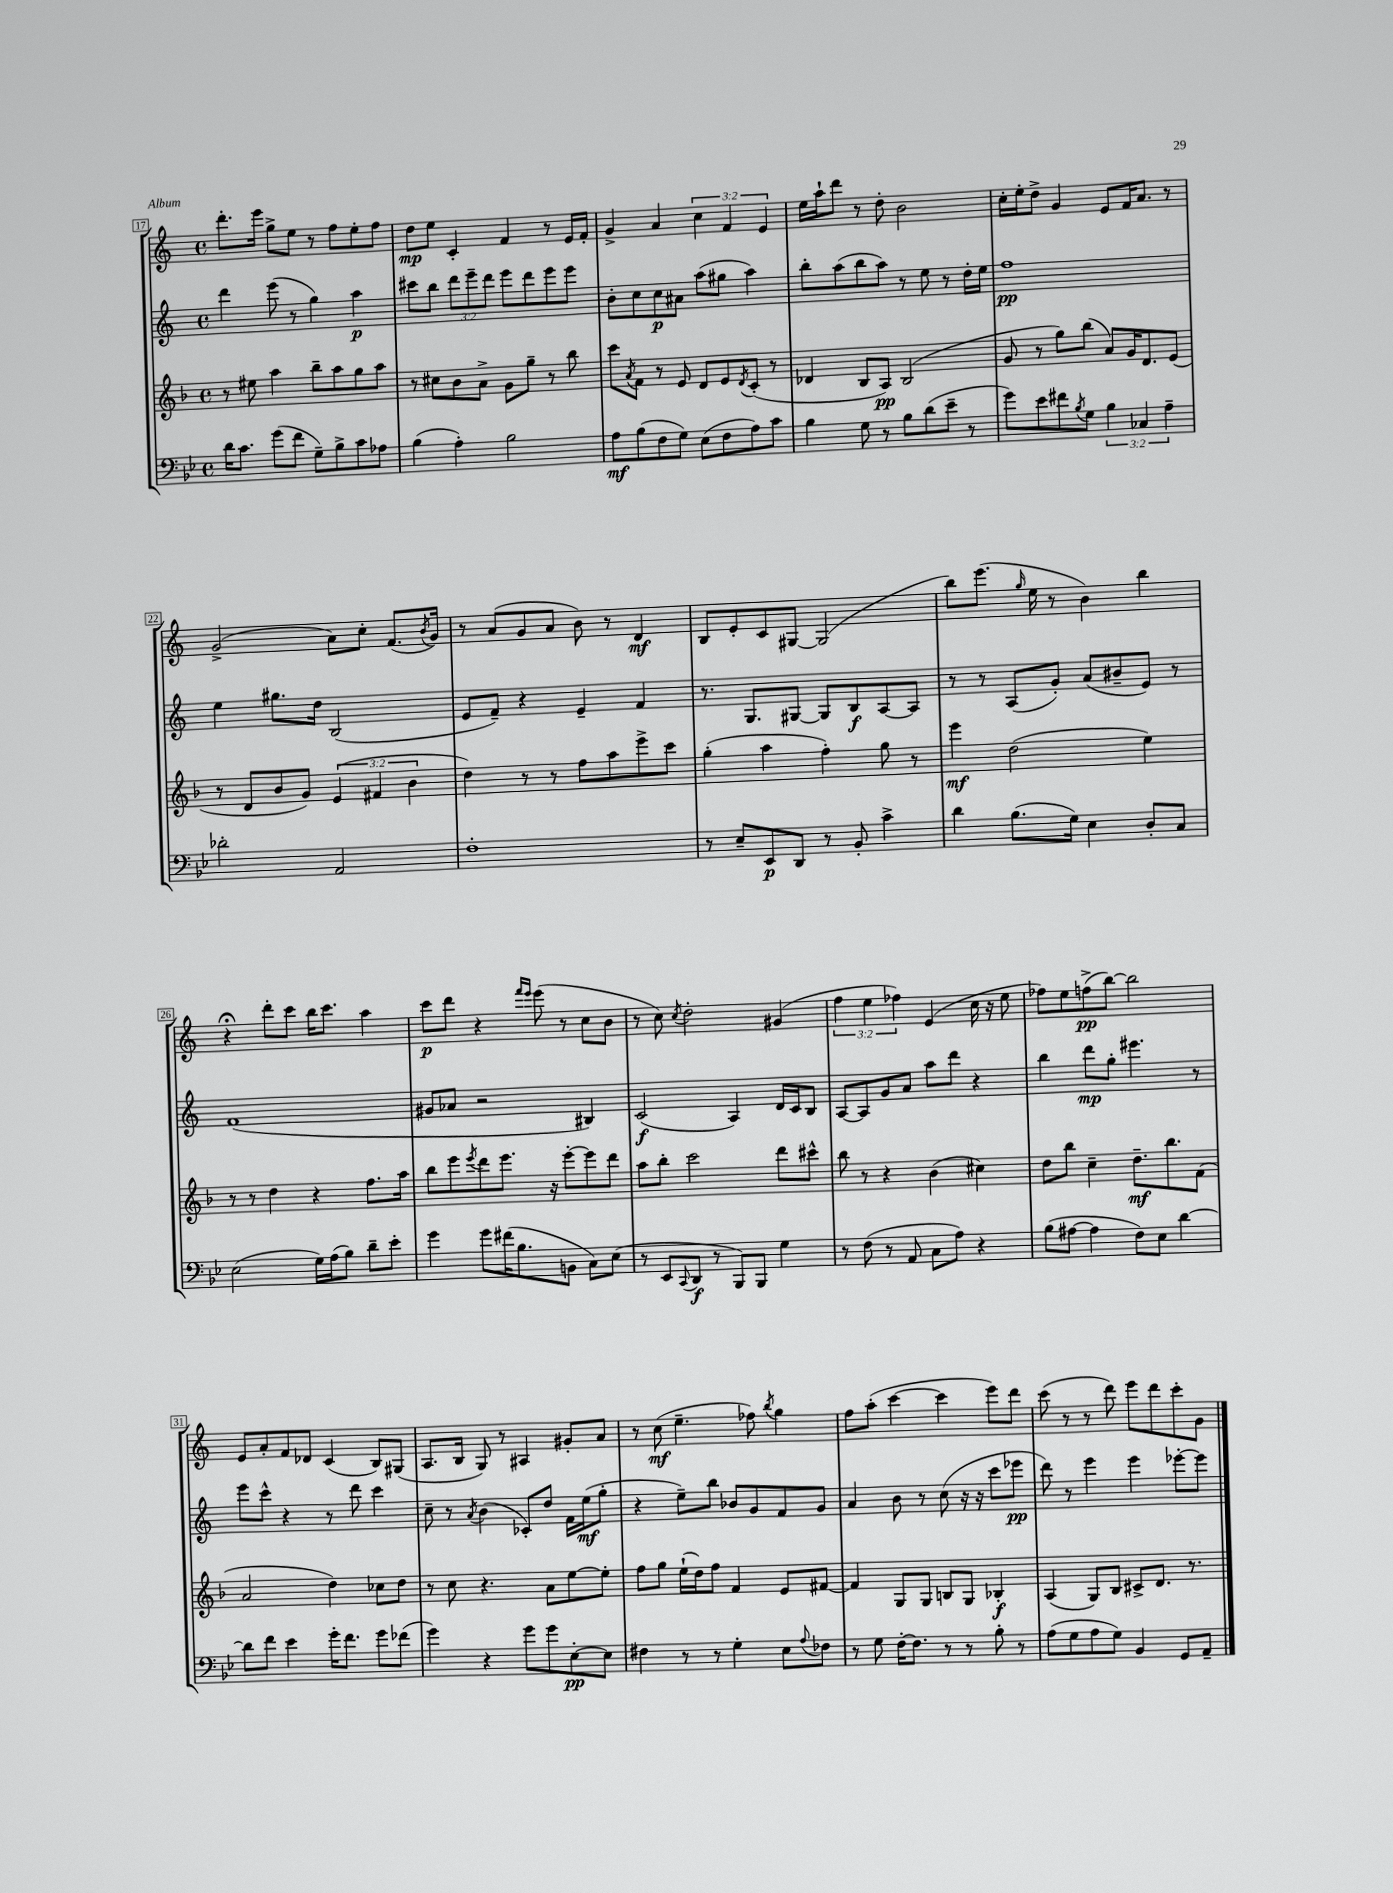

**kern	**dynam	**kern	**dynam	**kern	**dynam	**kern	**dynam
*part4	*part4	*part3	*part3	*part2	*part2	*part1	*part1
*staff4	*staff4	*staff3	*staff3	*staff2	*staff2	*staff1	*staff1
*clefF4	*	*clefG2	*	*clefG2	*	*clefG2	*
*k[b-e-]	*	*k[b-]	*	*k[]	*	*k[]	*
*M4/4	*	*M4/4	*	*M4/4	*	*M4/4	*
*met(c)	*	*met(c)	*	*met(c)	*	*met(c)	*
=17	=17	=17	=17	=17	=17	=17	=17
16d\KL	.	8r	.	4ddd\	.	8.ddd'\L	.
8.c\J	.	.	.	.	.	.	.
.	.	8ee#X\	.	.	.	.	.
.	.	.	.	.	.	16eee\Jk	.
(8g\L	.	4aa\	.	(8eee\	.	8gg^\L	.
8f\J	.	.	.	8r	.	8ee\J	.
8G~\L)	.	8bb-~\L	.	4gg\)	.	8r	.
8B-^\	.	8aa\	.	.	.	8ff\L	.
8c\	.	8gg\	.	4aa\	p	8ee'\	.
8A-X\J	.	8aa\J	.	.	.	8ff\J	.
=18	=18	=18	=18	=18	=18	=18	=18
(4B-\	.	8r	.	8ccc#X\L	.	8dd\L	mp
.	.	8cc#X\L	.	8bb\J	.	8ee\J	.
4A'\)	.	8b-\	.	12ddd\L	.	4c'/	.
.	.	.	.	12eee~\	.	.	.
.	.	8a^\J	.	.	.	.	.
.	.	.	.	12ddd\J	.	.	.
2B-\	.	8g\L	.	8eee\L	.	4f/	.
.	.	8gg~\J	.	8ddd\	.	.	.
.	.	8r	.	8eee\	.	8r	.
.	.	8bb-\	.	8eee\J	.	16e/LL	.
.	.	.	.	.	.	16f'/JJ	.
=19	=19	=19	=19	=19	=19	=19	=19
8A\L	mf	8ccc\L	.	8b'\L	.	4g^/	.
.	.	8qa/	.	.	.	.	.
(8B-\	.	8f\J	.	8cc\	.	.	.
8F\	.	8r	.	8cc\	p	4a/	.
8G\J)	.	8e/	.	8a#X\J	.	.	.
(8E-\L	.	8d/L	.	(8aa\L	.	6cc\	.
8F\	.	8e/	.	8gg#X\J	.	.	.
.	.	.	.	.	.	6f/	.
.	.	8qd/	.	.	.	.	.
8A\)	.	(8c'/J	.	4aa\)	.	.	.
.	.	.	.	.	.	6e/	.
8c\J	.	8r	.	.	.	.	.
=20	=20	=20	=20	=20	=20	=20	=20
4B-\	.	4d-X/	.	8bb'\L	.	16ee\LL	.
.	.	.	.	.	.	16aa`\J	.
.	.	.	.	(8aa\	.	8ddd\J	.
8G\	.	8B-/L	.	8bb\	.	8r	.
8r	.	8A/J)	pp	8aa\J)	.	8dd'\	.
8B-\L	.	(2B-/	.	8r	.	2b\	.
(8d\	.	.	.	8ee\	.	.	.
8e-~\J	.	.	.	8r	.	.	.
8r	.	.	.	16dd'\LL	.	.	.
.	.	.	.	16ee\JJ	.	.	.
=21	=21	=21	=21	=21	=21	=21	=21
8g\L)	.	8g/	.	1ff	pp	16cc'\LL	.
.	.	.	.	.	.	16ee'\J	.
8e-\	.	8r	.	.	.	8dd^\J	.
8f#X\	.	8gg\L)	.	.	.	4g/	.
8qB-/	.	.	.	.	.	.	.
8G\J	.	(8bb-\J	.	.	.	.	.
6B-\	.	8a/L)	.	.	.	8e/L	.
.	.	16g/K	.	.	.	16f/K	.
6C-X/	.	.	.	.	.	.	.
.	.	8.d/	.	.	.	8.a/J	.
6A~\	.	.	.	.	.	.	.
.	.	(8e/J	.	.	.	8r	.
!!LO:LB:g=z
=22	=22	=22	=22	=22	=22	=22	=22
2d-X'\	.	8r	.	4ee\	.	(2g^/	.
.	.	8d/L	.	.	.	.	.
.	.	8b-/	.	8.gg#X\L	.	.	.
.	.	8g/J)	.	.	.	.	.
.	.	.	.	16dd\Jk	.	.	.
2AA/	.	(6e/	.	(2B/	.	8a\L)	.
.	.	.	.	.	.	8cc'\J	.
.	.	6f#X/	.	.	.	.	.
.	.	.	.	.	.	(8.f/L	.
.	.	6b-\	.	.	.	.	.
.	.	.	.	.	.	8qb/	.
.	.	.	.	.	.	16g/Jk)	.
=23	=23	=23	=23	=23	=23	=23	=23
1F'	.	4dd\)	.	8e/L	.	8r	.
.	.	.	.	8f~/J)	.	(8a/L	.
.	.	8r	.	4r	.	8g/	.
.	.	8r	.	.	.	8a/J	.
.	.	8ff\L	.	4e~/	.	8b\)	.
.	.	8aa\	.	.	.	8r	.
.	.	8eee^\	.	4f/	.	4d/	mf
.	.	8ccc\J	.	.	.	.	.
=24	=24	=24	=24	=24	=24	=24	=24
8r	.	(4gg'\	.	8.r	.	8B/L	.
8E-~/L	.	.	.	.	.	8e'/	.
.	.	.	.	8.G/L	.	.	.
8EE-/	p	4aa\	.	.	.	8c/	.
8DD/J	.	.	.	[8G#X/J	.	[8G#X/J	.
8r	.	4ff'\)	.	8G#/L]	.	(2G#/]	.
8BB-'/	.	.	.	8B/	f	.	.
4c^\	.	8gg\	.	[8A/	.	.	.
.	.	8r	.	8A/J]	.	.	.
=25	=25	=25	=25	=25	=25	=25	=25
4d\	.	4eee\	mf	8r	.	8bb\L)	.
.	.	.	.	8r	.	(8.eee\J	.
(8.B-\L	.	(2dd\	.	(8A/L	.	.	.
.	.	.	.	.	.	16qqgg/	.
.	.	.	.	.	.	16ee\	.
.	.	.	.	8g'/J)	.	8r	.
16G\Jk)	.	.	.	.	.	.	.
4E-\	.	.	.	(8a/L	.	4b\)	.
.	.	.	.	8b#X~/	.	.	.
8D'/L	.	4ee\)	.	8e/J)	.	4bb\	.
8C/J	.	.	.	8r	.	.	.
!!LO:LB:g=z
=26	=26	=26	=26	=26	=26	=26	=26
(2E-\	.	8r	.	(1f	.	4r;<	.
.	.	8r	.	.	.	.	.
.	.	4dd\	.	.	.	8ddd'\L	.
.	.	.	.	.	.	8ccc\J	.
16G\LL)	.	4r	.	.	.	16bb\KL	.
(16A\J	.	.	.	.	.	8.ccc\J	.
8B-\J)	.	.	.	.	.	.	.
8d~\L	.	8.ff\L	.	.	.	4aa\	.
8e-'\J	.	.	.	.	.	.	.
.	.	16aa\Jk	.	.	.	.	.
=27	=27	=27	=27	=27	=27	=27	=27
4g\	.	8bb-\L	.	8g#X/L	.	8ccc\L	p
.	.	8eee\	.	8a-X/J	.	8ddd\J	.
.	.	8qeee/	.	.	.	.	.
8g\L	.	8ddd\	.	2r	.	4r	.
(16f#X\K	.	8.eee\J	.	.	.	.	.
8.B-\	.	.	.	.	.	.	.
.	.	.	.	.	.	16qqfff/LL	.
.	.	.	.	.	.	16qqeee/JJ	.
.	.	.	.	.	.	(8eee\	.
.	.	16r	.	.	.	.	.
8BBn\J	.	[8eee'\L	.	.	.	8r	.
8C\L)	.	8eee\]	.	4B#X/)	.	8cc\L	.
(8E-\J	.	8ddd\J	.	.	.	8b\J	.
=28	=28	=28	=28	=28	=28	=28	=28
8r	.	8aa\L	.	(2c/	f	8r	.
8EE-/L	.	8bb-'\J	.	.	.	8cc\)	.
8qqCC/	.	.	.	.	.	8qcc/	.
8DD/J	f	2ccc\	.	.	.	2dd'\	.
8r	.	.	.	.	.	.	.
8BBB-/L)	.	.	.	4A/)	.	.	.
8BBB-/J	.	.	.	.	.	.	.
4G\	.	8ddd\L	.	16d/LL	.	(4g#X/	.
.	.	.	.	16c/J	.	.	.
.	.	8ccc#X^^\J	.	8B/J	.	.	.
=29	=29	=29	=29	=29	=29	=29	=29
8r	.	8bb-\	.	[8A/L	.	6ff\	.
(8F\	.	8r	.	8A/]	.	.	.
.	.	.	.	.	.	6ee\	.
8r	.	4r	.	8g/	.	.	.
.	.	.	.	.	.	6ff-X\)	.
8AA/	.	.	.	8a/J	.	.	.
8C\L	.	(4b-\	.	8aa\L	.	(4e/	.
8A\J)	.	.	.	8ddd\J	.	.	.
4r	.	4cc#X\)	.	4r	.	16cc\	.
.	.	.	.	.	.	16r	.
.	.	.	.	.	.	8ee\	.
=30	=30	=30	=30	=30	=30	=30	=30
(8B-\L	.	8dd\L	.	4bb\	.	8ff-X\L)	.
[8A#X\J	.	8bb-\J	.	.	.	8ee\	.
4A#\]	.	4cc~\	.	8ddd\L	mp	(8ffn^\	pp
.	.	.	.	8gg'\J	.	[8bb\J)	.
8F\L)	.	8.dd~\L	mf	4.eee#X\	.	2bb\]	.
8E-\J	.	.	.	.	.	.	.
.	.	8.bb-\	.	.	.	.	.
[4d\	.	.	.	.	.	.	.
.	.	(8f\J	.	8r	.	.	.
!!LO:LB:g=z
=31	=31	=31	=31	=31	=31	=31	=31
8d\L]	.	2a/	.	8eee\L	.	8e/L	.
8f\J	.	.	.	8ccc^^\J	.	8a'/	.
4e-\	.	.	.	4r	.	8f/	.
.	.	.	.	.	.	8d-X/J	.
16g'\KL	.	4dd\)	.	8r	.	(4c/	.
8.f\J	.	.	.	.	.	.	.
.	.	.	.	8ddd\	.	.	.
8g\L	.	8cc-X\L	.	4ccc\	.	8B/L)	.
(8f-X\J	.	8dd\J	.	.	.	(8G#X/J	.
=32	=32	=32	=32	=32	=32	=32	=32
4g\)	.	8r	.	8cc~\	.	8.A/L	.
.	.	8cc\	.	8r	.	.	.
.	.	.	.	.	.	16B/Jk	.
.	.	.	.	8qa/	.	.	.
4r	.	4.r	.	(4b\	.	8G/)	.
.	.	.	.	.	.	8r	.
8g\L	.	.	.	8c-X'/L)	.	4A#X/	.
8g\	.	8a\L	.	8dd/J	.	.	.
[8E-'\	pp	[8ee\	.	16f\LL	.	8g#X'/L	.
.	.	.	.	(16ee\J	mf	.	.
8E-\J]	.	8ee'\J]	.	8gg'\J	.	8a/J	.
=33	=33	=33	=33	=33	=33	=33	=33
4F#X\	.	8ff\L	.	4r	.	8r	.
.	.	8gg\J	.	.	.	(8cc\	mf
8r	.	(16ee`\LL	.	8ee~\L)	.	4.ee~\	.
.	.	16dd\J)	.	.	.	.	.
8r	.	8ff\J	.	8bb\J	.	.	.
4G'\	.	4f/	.	8b-X/L	.	.	.
.	.	.	.	8g/	.	8ff-X\)	.
.	.	.	.	.	.	8qbb/	.
8E-\L	.	8e/L	.	8f/	.	4gg\	.
8qqA/	.	.	.	.	.	.	.
8F-X\J	.	[8f#X/J	.	8g/J	.	.	.
=34	=34	=34	=34	=34	=34	=34	=34
8r	.	4f#/]	.	4a/	.	8ff\L	.
8G\	.	.	.	.	.	(8aa'\J	.
[16F'\KL	.	8G/L	.	8b\	.	[4ccc\	.
8.F\J]	.	.	.	.	.	.	.
.	.	8G/J	.	8r	.	.	.
8r	.	8Bn/L	.	(8cc\	.	4ccc\]	.
8r	.	8G/J	.	16r	.	.	.
.	.	.	.	16r	.	.	.
8B-'\	.	4B-X'/	f	8ccc\L	.	8eee\L)	.
8r	.	.	.	8eee-X\J	pp	8ddd\J	.
=35	=35	=35	=35	=35	=35	=35	=35
(8A\L	.	(4A/	.	8ddd\)	.	(8ccc\	.
8G\	.	.	.	8r	.	8r	.
8A\	.	8G/L)	.	4eee\	.	8r	.
8G\J)	.	8B-/J	.	.	.	8ddd\)	.
4BB-/	.	8c#X^/L	.	4eee\	.	8eee\L	.
.	.	8.d/J	.	.	.	8ddd\	.
8GG/L	.	.	.	[8eee-X'\L	.	8ccc'\	.
.	.	8.r	.	.	.	.	.
8AA~/J	.	.	.	8eee-\J]	.	8g\J	.
==	==	==	==	==	==	==	==
*-	*-	*-	*-	*-	*-	*-	*-
